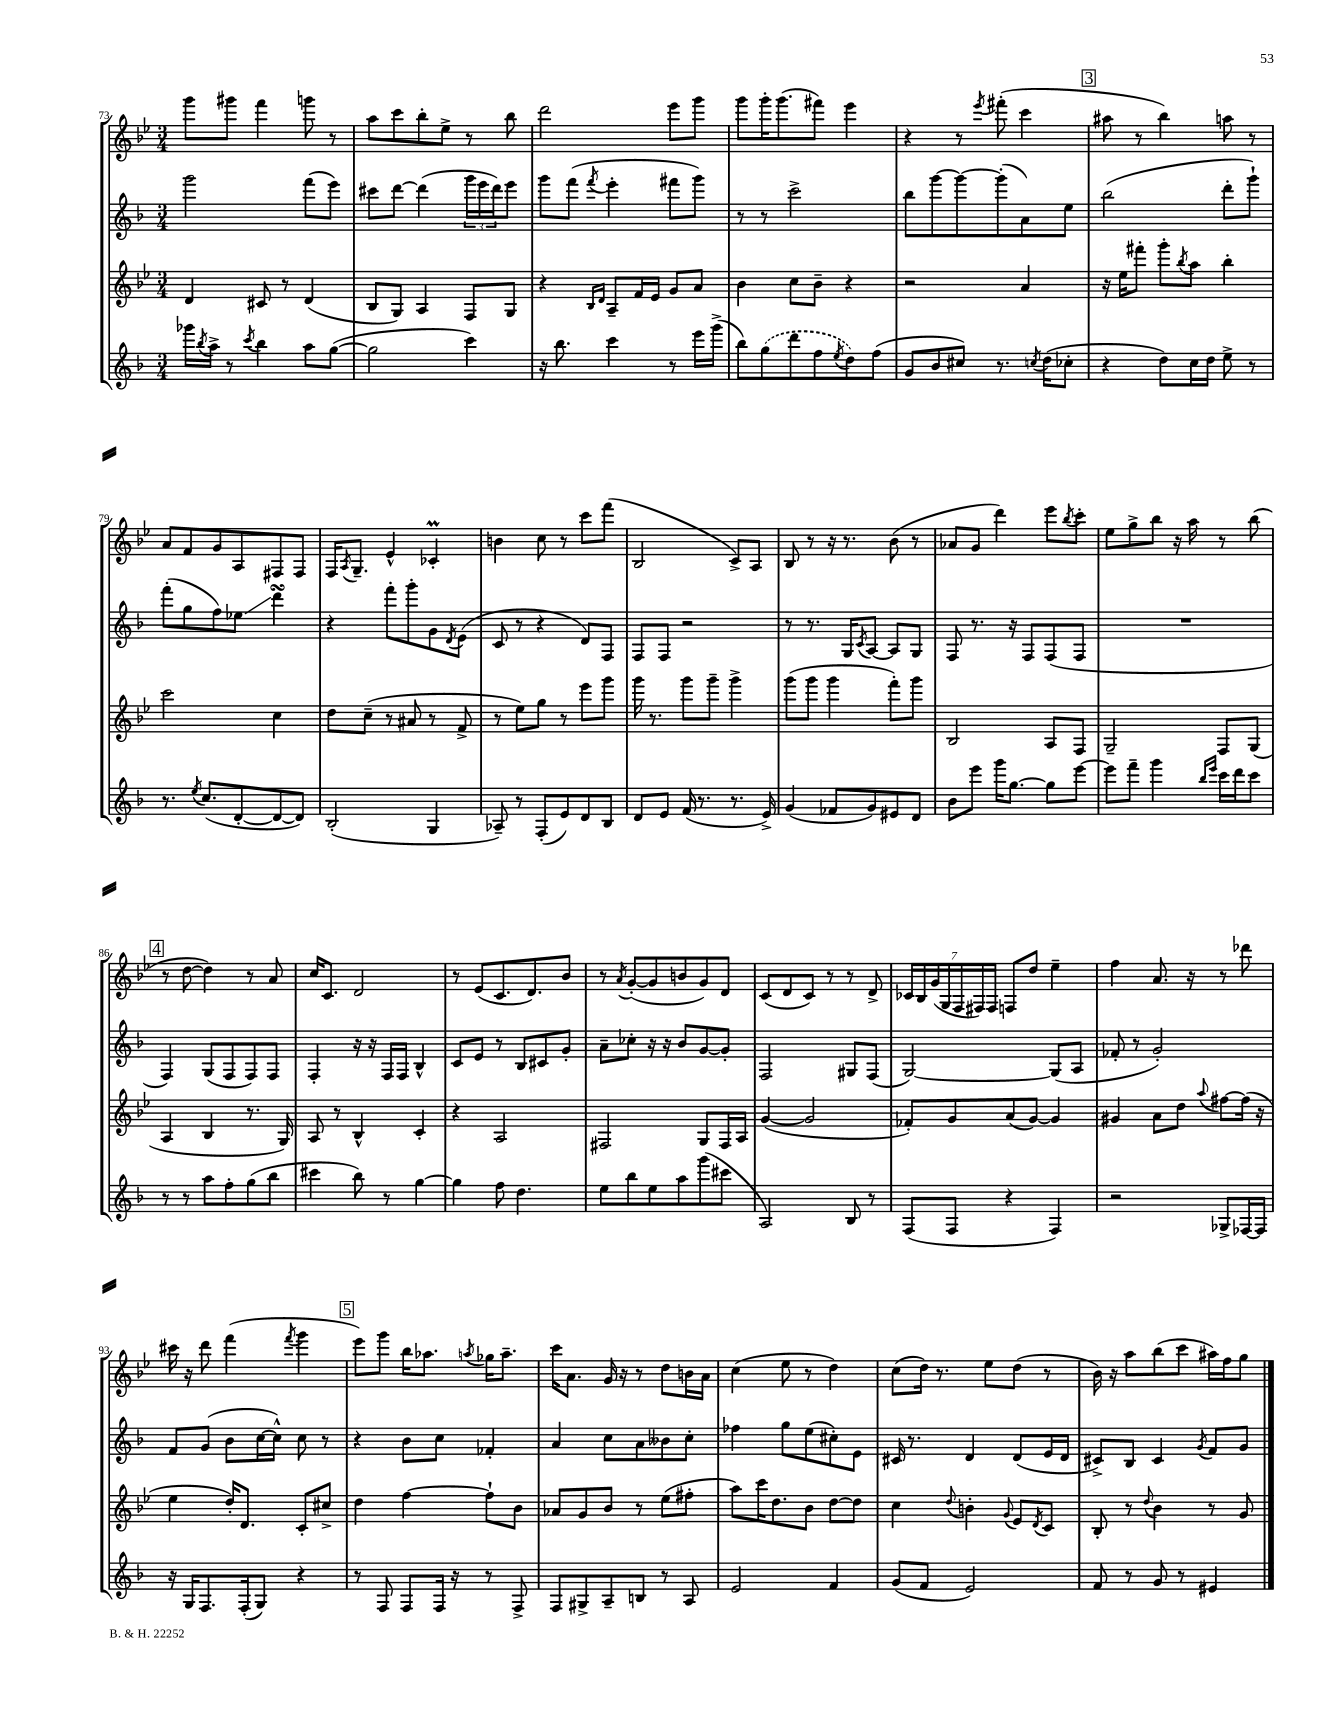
<<
\new StaffGroup <<
\new Staff = "s0" {
    \clef treble \key bes \major \numericTimeSignature \time 3/4
    g'''8 gis'''8 f'''4 g'''8 r8 |
    a''8 c'''8 bes''8-. ees''8-> r8 bes''8 |
    d'''2 ees'''8 g'''8 |
    g'''8 g'''16-. g'''8.( fis'''8) ees'''4 |
    r4 r8 \acciaccatura { ees'''8 } fis'''8-.( c'''4 |
    \mark \markup { \box "3" } ais''8 r8 bes''4) a''8 r8 |
    a'8 f'8 g'8 a8 fis8 fis8 |
    f16 \acciaccatura { a8 } g8.-- ees'4-^ ces'4-.\prall |
    b'4 c''8 r8 c'''8 f'''8( |
    bes2 c'8->) a8 |
    bes8 r8 r16 r8. bes'8( r8 |
    aes'8 g'8 d'''4) ees'''8 \acciaccatura { bes''8 } c'''8-. |
    ees''8 g''8-> bes''8 r16 a''16 r8 bes''8( |
    \mark \markup { \box "4" } r8 d''8~ d''4) r8 a'8 |
    c''16 c'8. d'2 |
    r8 ees'8( c'8. d'8.) bes'8 |
    r8 \acciaccatura { a'8 } g'8~-.( g'8 b'8 g'8) d'8 |
    c'8( d'8 c'8) r8 r8 d'8-> |
    \tuplet 7/4 { ces'16 bes16 g'16( g16 f16 fis16) fis16 } f8 d''8 ees''4-- |
    f''4 a'8. r16 r8 des'''8 |
    cis'''16 r16 d'''8 f'''4( \acciaccatura { f'''8 } g'''4 |
    \mark \markup { \box "5" } ees'''8) g'''8 bes''16 aes''8. \acciaccatura { a''8 } ges''16 a''8.-- |
    c'''16 a'8. g'16 r16 r8 d''8 b'16 a'16 |
    c''4( ees''8 r8 d''4) |
    c''8( d''16) r8. ees''8 d''8( r8 |
    bes'16) r16 a''8 bes''8( c'''8 ais''16) f''16 g''8 \bar "|." |
}
\new Staff = "s1" {
    \clef treble \key f \major \numericTimeSignature \time 3/4
    g'''2 f'''8( e'''8) |
    cis'''8 d'''8~ d'''4( \tuplet 3/2 { g'''16 e'''16 d'''16) } e'''8 |
    g'''8 f'''8( \acciaccatura { f'''8 } e'''4-. fis'''8 g'''8) |
    r8 r8 c'''2-> |
    bes''8 g'''8~ g'''8~ g'''8-.( a'8) e''8 |
    \mark \markup { \box "3" } bes''2( d'''8-. g'''8-!) |
    f'''8-.( g''8 f''8) ees''8\glissando d'''4\turn |
    r4 f'''8-. g'''8-. g'8 \acciaccatura { d'8 } e'8( |
    c'8 r8 r4 d'8) f8 |
    f8 f8 r2 |
    r8 r8. g16 \acciaccatura { c'8 } a8~ a8 g8 |
    f8 r8. r16 f8 f8( f8 |
    R2. |
    \mark \markup { \box "4" } f4) g8( f8 f8) f8 |
    f4-. r16 r16 f16 f16 bes4-^ |
    c'8 e'8 r8 bes8 cis'8 g'8-. |
    a'8-- ces''8-. r16 r16 bes'8 g'8~ g'8-. |
    f2 gis8 f8( |
    g2~) g8( a8 |
    fes'8-. r8 g'2-.) |
    f'8 g'8( bes'8 c''16~ c''16-^) c''8 r8 |
    \mark \markup { \box "5" } r4 bes'8 c''8 fes'4-. |
    a'4 c''8 a'8 beses'8 c''8-. |
    fes''4 g''8 e''8( cis''8-.) e'8 |
    cis'16 r8. d'4 d'8( e'16 d'16 |
    cis'8->) bes8 cis'4 \acciaccatura { g'8 } f'8 g'8 \bar "|." |
}
\new Staff = "s2" {
    \clef treble \key bes \major \numericTimeSignature \time 3/4
    d'4 cis'8 r8 d'4( |
    bes8 g8) a4 f8 g8 |
    r4 \grace { bes16 d'16 } a8-- f'16 ees'16 g'8 a'8 |
    bes'4 c''8 bes'8-- r4 |
    r2 a'4 |
    \mark \markup { \box "3" } r16 ees''16 fis'''8-. g'''8-. \acciaccatura { bes''8 } a''8 bes''4-. |
    c'''2 c''4 |
    d''8 c''8--( r8 ais'8 r8 f'8-> |
    r8 ees''8) g''8 r8 ees'''8 g'''8 |
    g'''16 r8. g'''8 g'''8-- g'''4-> |
    g'''8( g'''8 g'''4 f'''8-.) g'''8 |
    bes2 a8 f8 |
    g2-- f8 g8( |
    \mark \markup { \box "4" } a4 bes4 r8. g16) |
    a8 r8 bes4-^ c'4-. |
    r4 a2 |
    fis2 g8 fis16 a16 |
    g'4~( g'2 |
    fes'8-.) g'8 a'8( g'8~) g'4 |
    gis'4 a'8 d''8 \appoggiatura { a''8 } fis''8~ fis''16( r16 |
    ees''4 d''16-.) d'8. c'8-. cis''8-> |
    \mark \markup { \box "5" } d''4 f''4~ f''8-! bes'8 |
    aes'8 g'8 bes'8 r8 ees''8( fis''8-. |
    a''8) c'''16 d''8. bes'8 d''8~ d''8 |
    c''4 \appoggiatura { d''8 } b'4-. \appoggiatura { g'8 } ees'8 \acciaccatura { d'8 } c'8 |
    bes8-. r8 \appoggiatura { d''8 } bes'4 r8 g'8 \bar "|." |
}
\new Staff = "s3" {
    \clef treble \key f \major \numericTimeSignature \time 3/4
    ges'''16 \acciaccatura { bes''8 } a''16-> r8 \acciaccatura { c'''8 } bes''4 a''8 g''8~( |
    g''2 c'''4) |
    r16 bes''8. c'''4 r8 e'''16 g'''16->( |
    bes''8) \once \slurDashed g''8( d'''8 f''8 \acciaccatura { e''8 } d''8) f''8( |
    g'8 bes'8 cis''8) r8. \acciaccatura { c''8 } d''16( ces''8-. |
    \mark \markup { \box "3" } r4 d''8) c''16 d''16 e''8-> r8 |
    r8. \acciaccatura { e''8 } c''8.( d'8~-. d'8~ d'8) |
    bes2-.( g4 |
    aes8--) r8 f8-.( e'8) d'8 bes8 |
    d'8 e'8 f'16( r8. r8. e'16->) |
    g'4( fes'8 g'8) eis'8 d'8 |
    bes'8 e'''8 g'''16 g''8.~ g''8 e'''8~ |
    e'''8 f'''8-- g'''4 \grace { bes''16 e'''16 } c'''16 d'''16 c'''8 |
    \mark \markup { \box "4" } r8 r8 a''8 f''8-. g''8( bes''8 |
    cis'''4 bes''8) r8 g''4~ |
    g''4 f''8 d''4. |
    e''8 bes''8 e''8 a''8 g'''8( cis'''8 |
    a2) bes8 r8 |
    f8( f8 r4 f4) |
    r2 ges8-> fes16~ fes16 |
    r16 g16 f8. f16-.( g8) r4 |
    \mark \markup { \box "5" } r8 f8 f8 f16 r16 r8 f8-> |
    f8 gis8-> a8-- b8 r8 a8 |
    e'2 f'4 |
    g'8( f'8 e'2) |
    f'8 r8 g'8 r8 eis'4 \bar "|." |
}
>>
>>
\layout { \context { \Score currentBarNumber = #73 } }
